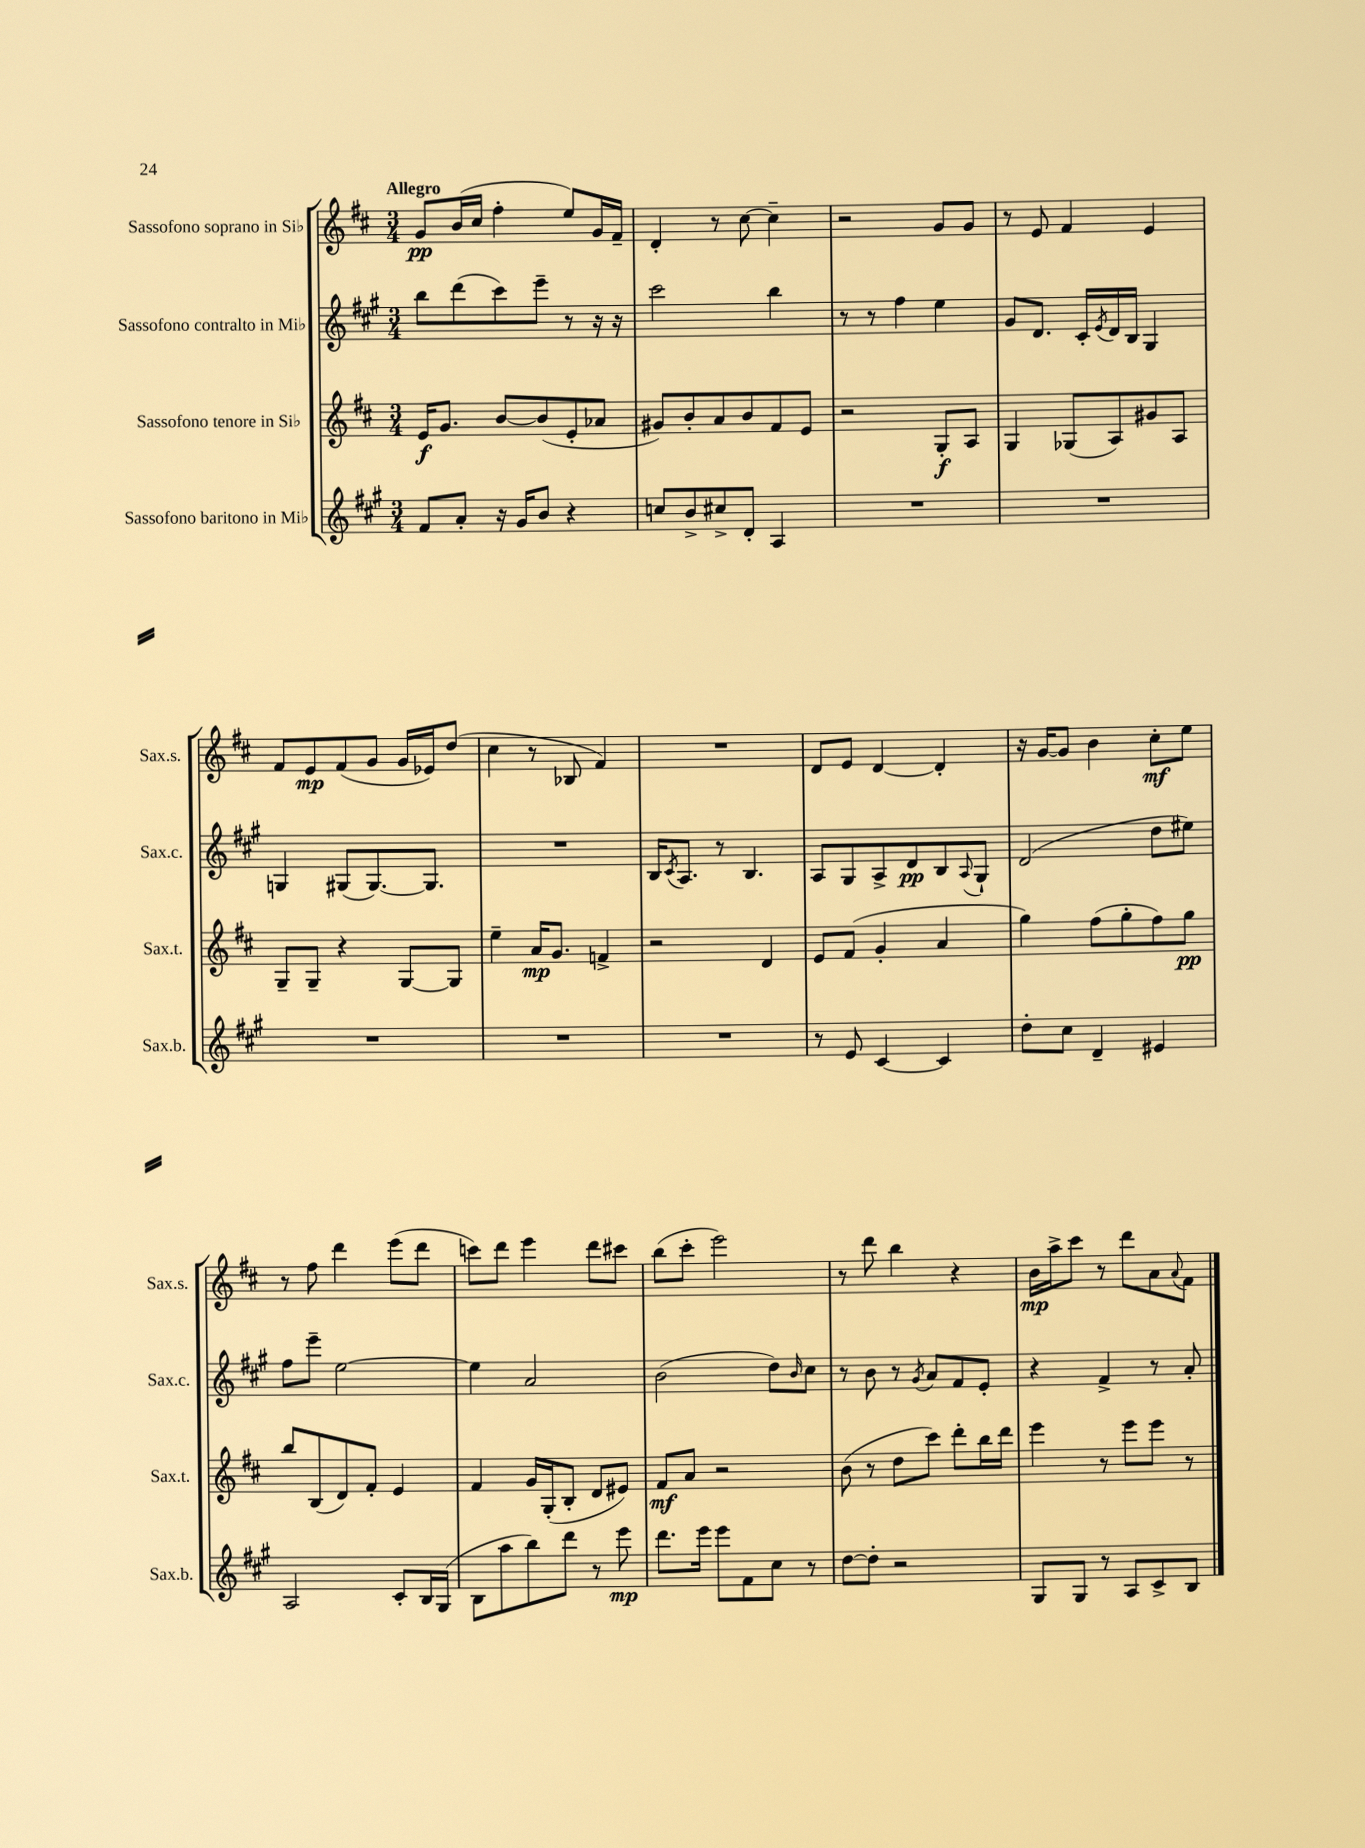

**kern	**kern	**kern	**kern
*staff4	*staff3	*staff2	*staff1
*clefG2	*clefG2	*clefG2	*clefG2
*k[f#c#g#]	*k[f#c#]	*k[f#c#g#]	*k[f#c#]
*M3/4	*M3/4	*M3/4	*M3/4
8f#	16e	8bb	8g
.	8.g	.	.
8a'	.	(8ddd	(16b
.	.	.	16cc#
16r	[8b	8ccc#)	4ff#'
16g#	.	.	.
8b	(8b]	8eee~	.
4r	8e'	8r	8ee)
.	8a-	16r	16g
.	.	16r	16f#~
=	=	=	=
8cc	8g#)	2ccc#	4d'
8b^	8b'	.	.
8cc#^	8a	.	8r
8d'	8b	.	[8cc#
4A	8f#	4bb	4cc#~]
.	8e	.	.
=	=	=	=
2.r	2r	8r	2r
.	.	8r	.
.	.	4ff#	.
.	8G'	4ee	8g
.	8A	.	8g
=	=	=	=
2.r	4G	8g#	8r
.	.	8.d	8e
.	(8G-	.	4f#
.	.	16c#'	.
.	.	8qe	.
.	8A)	16d	.
.	.	16B	.
.	8g#	4G#	4e
.	8A	.	.
=	=	=	=
2.r	8G~	4G	8f#
.	8G~	.	8e
.	4r	(8G#	(8f#
.	.	[8.G#)	8g
.	[8G	.	16g
.	.	8.G#]	16e-)
.	8G]	.	(8dd
=	=	=	=
2.r	4ee~	2.r	4cc#
.	16a	.	8r
.	8.g	.	.
.	.	.	8B-
.	4f^	.	4f#)
=	=	=	=
2.r	2r	16B	2.r
.	.	8qc#	.
.	.	8.A	.
.	.	8r	.
.	.	4.B	.
.	4d	.	.
=	=	=	=
8r	8e	8A	8d
8e	(8f#	8G#	8e
[4c#	4g'	8A^	[4d
.	.	8d	.
4c#]	4a	8B	4d']
.	.	8qqA	.
.	.	8G#`	.
=	=	=	=
8dd'	4gg)	(2d	16r
.	.	.	[16g
8cc#	.	.	8g]
4d~	(8ff#	.	4b
.	8gg'	.	.
4e#	8ff#)	8dd	8cc#'
.	8gg	8ee#)	8ee
=	=	=	=
2A	8bb	8ff#	8r
.	(8B	8eee~	8ff#
.	8d)	[2ee	4ddd
.	8f#'	.	.
8c#'	4e	.	(8eee
16B	.	.	8ddd
(16G#	.	.	.
=	=	=	=
8B	4f#	4ee]	8ccc)
8aa	.	.	8ddd
8bb)	16g	2a	4eee
.	(16G'	.	.
8ddd	8B'	.	.
8r	8d	.	8ddd
8eee	8e#)	.	8ccc#
=	=	=	=
8.ddd	8f#	(2b	(8bb
.	8a	.	8ccc#'
16eee	.	.	.
8eee	2r	.	2eee)
8f#	.	.	.
8cc#	.	8dd)	.
.	.	16qqb	.
8r	.	8cc#	.
=	=	=	=
[8dd	(8b	8r	8r
8dd']	8r	8b	8ddd
2r	8dd	8r	4bb
.	.	8qg#	.
.	8ccc#)	8a	.
.	8ddd'	8f#	4r
.	16bb	8e'	.
.	16ddd	.	.
=	=	=	=
8G#	4eee	4r	16b
.	.	.	16aa^
8G#	.	.	8ccc#
8r	8r	4f#^	8r
8A	8eee	.	8ddd
8c#^	8eee	8r	8a
.	.	.	8qqa
8B	8r	8a'	8f#
==	==	==	==
*-	*-	*-	*-
